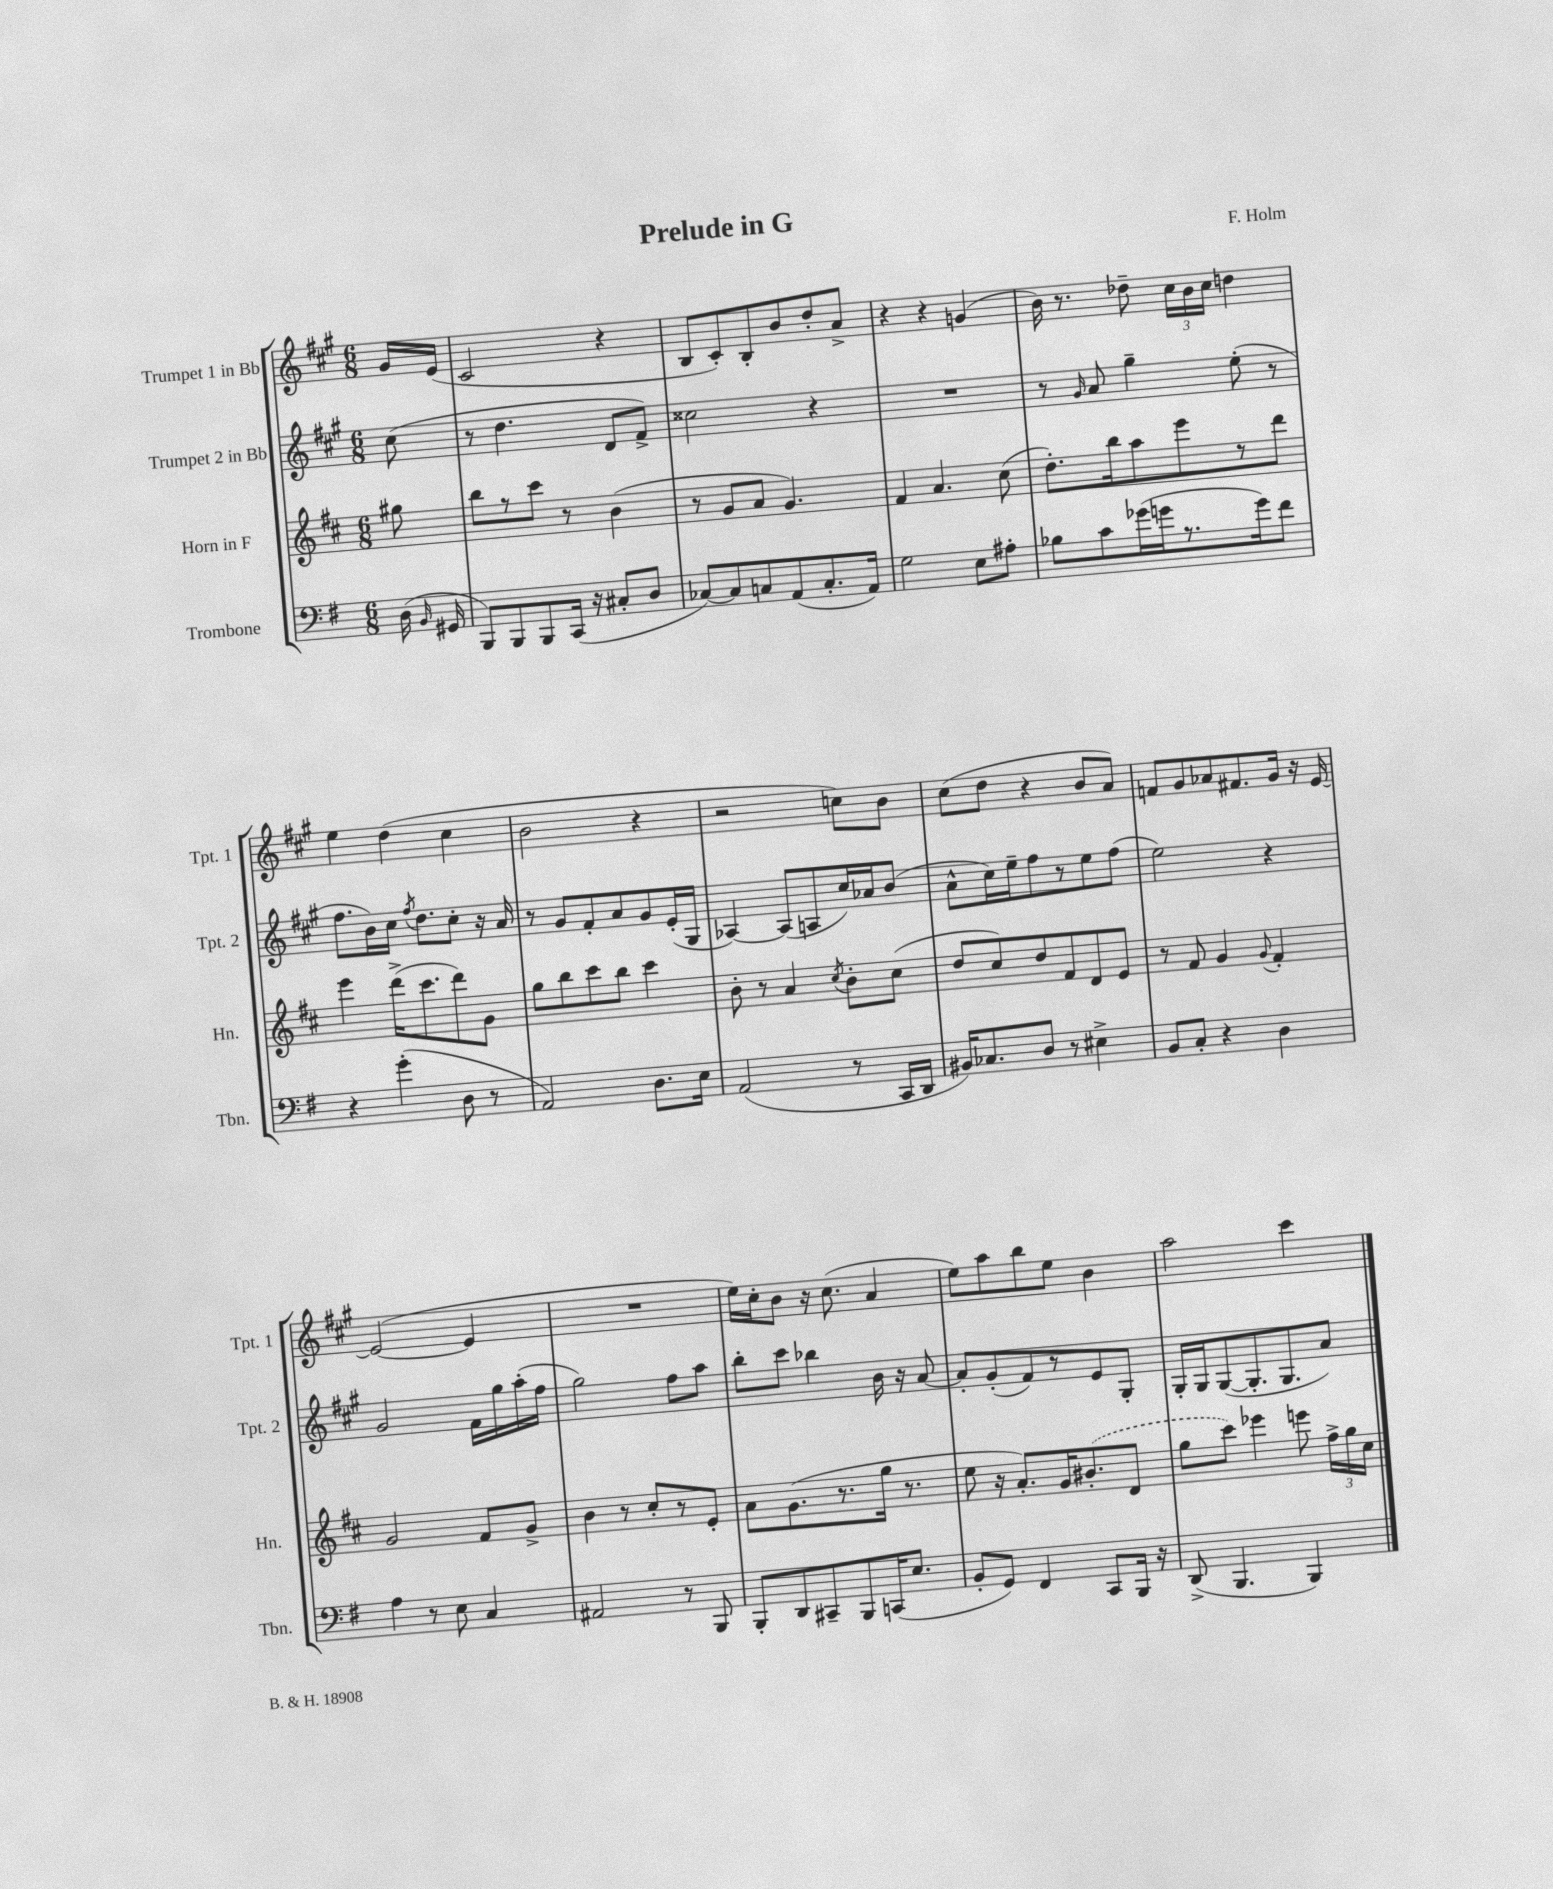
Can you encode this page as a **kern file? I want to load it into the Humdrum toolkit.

**kern	**kern	**kern	**kern
*part4	*part3	*part2	*part1
*staff4	*staff3	*staff2	*staff1
*I"Trombone	*I"Horn in F	*I"Trumpet 2 in Bb	*I"Trumpet 1 in Bb
*I'Tbn.	*I'Hn.	*I'Tpt. 2	*I'Tpt. 1
*clefF4	*clefG2	*clefG2	*clefG2
*k[f#]	*k[f#c#]	*k[f#c#g#]	*k[f#c#g#]
*M6/8	*M6/8	*M6/8	*M6/8
=	=	=	=
(16D\	8gg#X\	(8cc#\	16g#/LL
16qqBB/	.	.	.
16GG#X/	.	.	(16e/JJ
=1	=1	=1	=1
8BBB/L)	8bb\L	8r	2c#/
8BBB/	8r	4.dd\	.
8BBB/	8ccc#\J	.	.
(16CC/Jk	8r	.	.
16r	.	.	.
8C#X'/L	(4b\	8d/L	4r
8D/J	.	8f#^/J)	.
=2	=2	=2	=2
[8C-X/L)	8r	2cc##X\	8B/L
8C-/]	8g/L	.	8c#'/)
8Cn/	8a/J	.	8B'/
(8AA/	4.g/)	.	8b/
8.C'/	.	4r	8dd'/
.	.	.	8a^/J
16AA/Jk)	.	.	.
=3	=3	=3	=3
2G\	4f#/	2.r	4r
.	4.a/	.	4r
8E\L	.	.	(4gn/
8A#X'\J	(8cc#\	.	.
=4	=4	=4	=4
8B-X\L	8.dd'\L)	8r	16b\)
.	.	.	8.r
.	.	16qqg#/	.
8c\	.	8a/	.
.	16bb\k	.	.
(16g-X\L	8aa\	4gg#~\	8dd-X~\
16gn\J	.	.	.
8.r	8eee\	.	24cc#\LL
.	.	.	24b\
.	.	.	24cc#\JJ
.	8r	(8ee'\	4ddn\
16g\k)	.	.	.
8f#\J	8ddd\J	8r	.
!!LO:LB:g=z
=5	=5	=5	=5
4r	4eee\	8.ff#\L	4ee\
.	.	16b\L)	.
(4g'\	(16ddd^\KL	16cc#\JJ	(4dd\
.	.	8qff#/	.
.	8.ccc#\	8.dd\L	.
8D\	8ddd\)	8cc#'\J	4cc#\
8r	8g\J	16r	.
.	.	16a/	.
=6	=6	=6	=6
2AA/)	8gg\L	8r	2b\
.	8bb\	8g#/L	.
.	8ccc#\	8f#'/	.
.	8bb\J	8a/	.
8.D\L	4ccc#\	8g#/	4r
.	.	(16e'/L	.
16E\Jk	.	16G#/JJ	.
=7	=7	=7	=7
(2AA/	8b'\	[4A-X/)	2r
.	8r	.	.
.	4a/	(8A-/L]	.
.	.	8An/	.
.	8qcc#/	.	.
8r	8b'\L	16cc#/L)	8ccn\L)
.	.	16a-X/J	.
16CC/LL	(8cc#\J	(8b/J	8b\J
16DD/JJ	.	.	.
=8	=8	=8	=8
16BB#X/KL)	8dd/L	8a^^\L	(8cc#\L
8.C-X/	.	.	.
.	8cc#/)	16cc#\L)	8dd\J
.	.	16ee~\J	.
8D/J	8dd/	8ff#\	4r
8r	8f#/	8r	.
4E#X^\	8d/	8ee\	8b/L
.	8e/J	(8ff#\J	8a/J)
=9	=9	=9	=9
8BB/L	8r	2ee\)	8fn/L
8C'/J	8f#/	.	8g#/
4r	4g/	.	8a-X/
.	.	.	8.f#X/
.	8qqg/	.	.
4D\	4f#'/	4r	.
.	.	.	16g#/Jk
.	.	.	16r
.	.	.	[16e/
!!LO:LB:g=z
=10	=10	=10	=10
4A\	2g/	2g#/	(2e/_
8r	.	.	.
8E\	.	.	.
4C/	8f#/L	16f#\LL	4e/]
.	.	16gg#\	.
.	8g^/J	(16aa'\	.
.	.	16ff#\JJ	.
=11	=11	=11	=11
2AA#X/	4b\	2gg#\)	2.r
.	8r	.	.
.	8cc#'/L	.	.
8r	8r	8ff#\L	.
8BBB/	8e'/J	8aa\J	.
=12	=12	=12	=12
8BBB'/L	8a\L	8bb'\L	16ee\LL)
.	.	.	16cc#'\J
8DD/	(8.g\	8ccc#\J	8b\J
8CC#X~/	.	4bb-X\	16r
.	8.r	.	(8.cc#\
8BBB/	.	.	.
(16CCn/K	16gg\Jk	16b\	4a/
8.E/J	8.r	16r	.
.	.	[8a/	.
=13	=13	=13	=13
8BB'/L	8ee\	8a'/L]	8ee\L)
8GG/J)	16r	(8g#'/	8aa\
.	8.a'/L)	.	.
4FF#/	.	8f#/)	8bb\
.	16g/K	8r	8ee\J
.	(8.b#X'/	.	.
8CC/L	.	8e/	4b\
16BBB/Jk	8d/J	8G#'/J	.
16r	.	.	.
=14	=14	=14	=14
(8DD^/	8gg\L	16G#'/LL	2aa\
.	.	16G#/J	.
4.BBB/	8ccc#\J)	([8G#/	.
.	4eee-X\	8.G#'/]	.
.	.	8.G#/	.
4BBB/)	8eeen\	.	4ccc#\
.	24ff#^\LL	8a/J)	.
.	24gg\	.	.
.	24cc#\JJ	.	.
==	==	==	==
*-	*-	*-	*-
